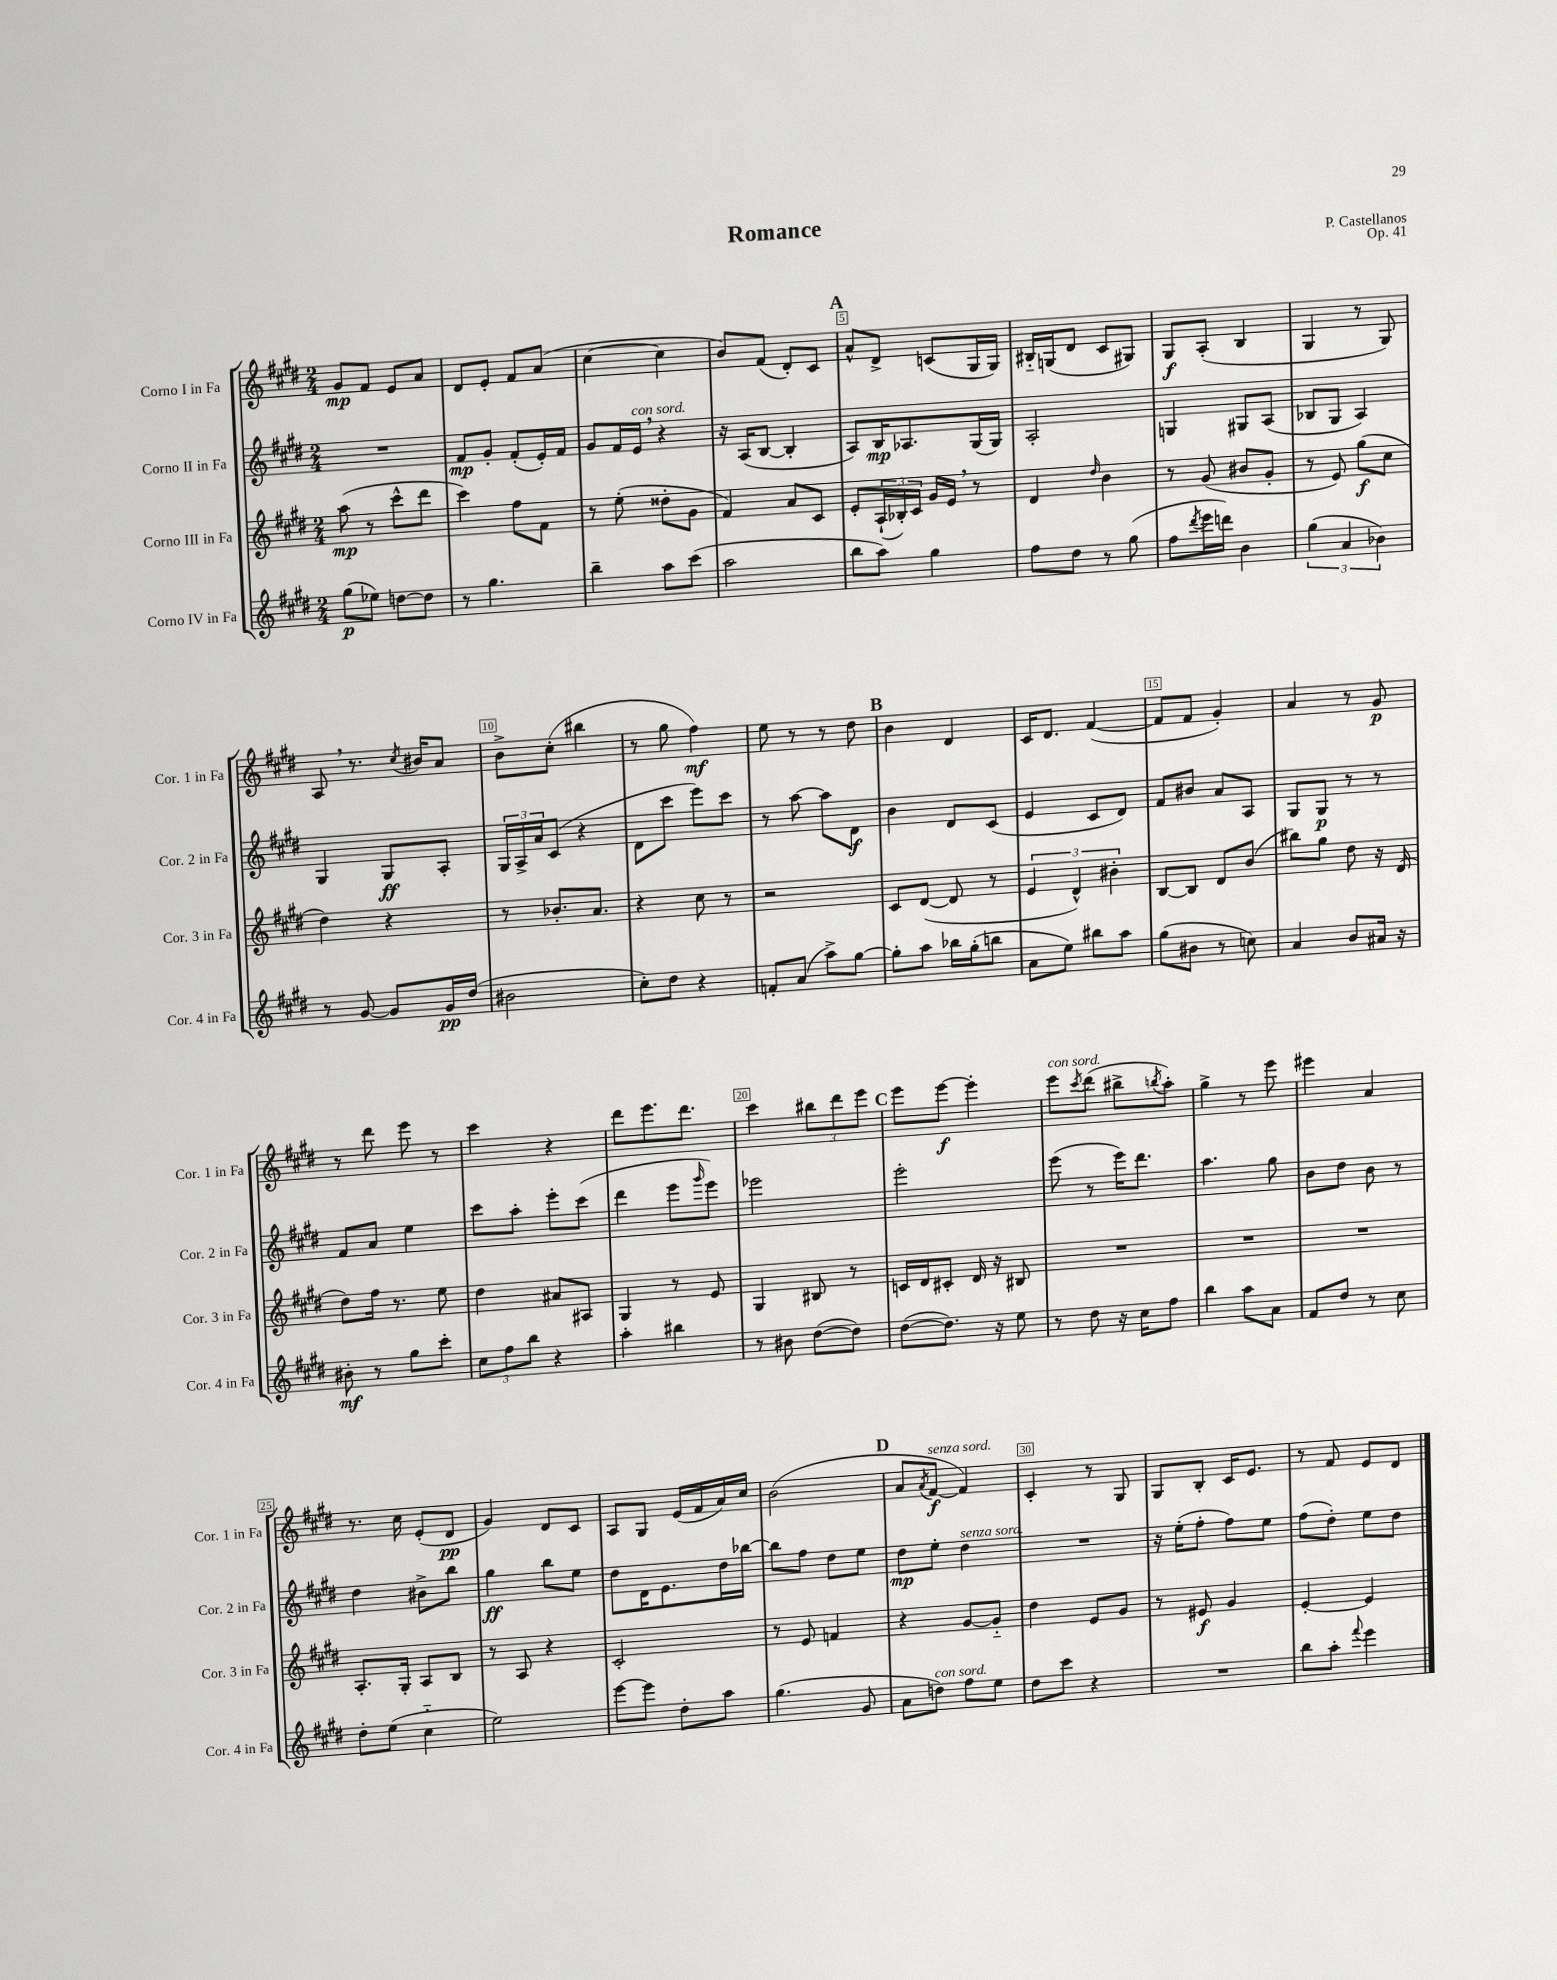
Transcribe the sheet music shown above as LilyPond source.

\header { title = "Romance" composer = "P. Castellanos" opus = "Op. 41" }
<<
\new StaffGroup <<
\new Staff = "s0" \with { instrumentName = "Corno I in Fa" shortInstrumentName = "Cor. 1 in Fa" } {
    \clef treble \key e \major \numericTimeSignature \time 2/4
    gis'8\mp fis'8 e'8 a'8 |
    dis'8 e'8-. fis'8 a'8( |
    cis''4~ cis''4 |
    b'8) fis'8( dis'8-.) cis'8 |
    \mark \markup { \bold "A" } a'8-^ dis'8-> c'8( gis16 gis16) |
    bis16-_ g16( dis'8 cis'8 gis8) |
    gis8\f a8-.( b4 |
    gis4 r8 gis8) |
    a8 \breathe r8. \acciaccatura { cis''8 } bis'16 a'8 |
    b'8-> cis''8-.( bis''4 |
    r8 gis''8 fis''4\mf) |
    e''8 r8 r8 dis''8 |
    \mark \markup { \bold "B" } b'4 dis'4 |
    cis'16 dis'8. fis'4~( |
    fis'8 fis'8 gis'4-.) |
    a'4 r8 gis'8\p |
    r8 dis'''8 e'''8 r8 |
    cis'''4 r4 |
    dis'''8 e'''8. dis'''8. |
    cis'''4 \tuplet 3/2 { bis''8 dis'''8 e'''8 } |
    \mark \markup { \bold "C" } e'''8 e'''8~\f e'''4-. |
    e'''8^\markup { \italic "con sord." } \acciaccatura { cis'''8 } dis'''8( bis''8-> \acciaccatura { b''8 } a''8-.) |
    gis''4-> r8 e'''8 |
    eis'''4 a'4 |
    r8. cis''16 e'8-.( dis'8\pp |
    gis'4) dis'8 cis'8 |
    a8 gis8 e'16( fis'16 a'16) cis''16 |
    b'2( |
    \mark \markup { \bold "D" } a'8 \acciaccatura { a'8 } fis'8~\f^\markup { \italic "senza sord." } fis'4) |
    cis'4-. r8 gis8 |
    gis8 b8-. cis'16 e'8. |
    r8 fis'8 e'8 dis'8 \bar "|." |
}
\new Staff = "s1" \with { instrumentName = "Corno II in Fa" shortInstrumentName = "Cor. 2 in Fa" } {
    \clef treble \key e \major \numericTimeSignature \time 2/4
    R2 |
    fis'8\mp gis'8-. fis'8-.( e'16-.) fis'16 |
    gis'8 fis'16 e'16^\markup { \italic "con sord." } \breathe r4 |
    r16 a16( b8~ b4-. |
    \mark \markup { \bold "A" } a8) b16\mp aes8. gis16( gis16) |
    a2-. |
    g4 gis8 a8( |
    bes8 gis8 a4) |
    gis4 gis8\ff a8-. |
    \tuplet 3/2 { gis16 a16-> a'16 } cis'8( r4 |
    dis'8 cis'''8 e'''8) cis'''8 |
    r8 a''8~ a''8 dis'8\f |
    \mark \markup { \bold "B" } b'4 dis'8 cis'8( |
    e'4 cis'8 dis'8) |
    fis'8 bis'8 a'8 a8 |
    gis8 gis8\p r8 r8 |
    fis'8 a'8 e''4 |
    cis'''8 a''8-. e'''8-. cis'''8( |
    dis'''4 e'''8 \grace { gis'''16 } e'''8) |
    ees'''2 |
    \mark \markup { \bold "C" } e'''2-. |
    e'''8( r8 e'''16) dis'''8. |
    a''4. gis''8 |
    b'8 dis''8 b'8 r8 |
    dis''4 bis'8-> b''8 |
    gis''4\ff b''8 e''8 |
    dis''8 dis'16 e'8. dis''16 bes''16~ |
    bes''8 fis''8 dis''8 e''8 |
    \mark \markup { \bold "D" } dis''8\mp e''8-. dis''4^\markup { \italic "senza sord." } |
    R2 |
    r16 e''16-.( fis''8-. fis''8) e''8 |
    fis''8( dis''8-.) e''8 dis''8 \bar "|." |
}
\new Staff = "s2" \with { instrumentName = "Corno III in Fa" shortInstrumentName = "Cor. 3 in Fa" } {
    \clef treble \key e \major \numericTimeSignature \time 2/4
    a''8\mp( r8 cis'''8-^ dis'''8 |
    cis'''4) fis''8 fis'8 |
    r8 e''8-.( disis''8-. gis'8 |
    fis'4) a'8 cis'8 |
    \mark \markup { \bold "A" } e'8-. \tuplet 3/2 { a16-!( bes16-.) cis'16 } gis'16 e'16 \breathe r8 |
    dis'4 \grace { dis''16 } b'4 |
    r8 gis'8( bis'8 gis'8-. |
    r8 e'8) gis''8\f( cis''8 |
    dis''4) r4 |
    r8 bes'8.-. a'8. |
    r4 cis''8 r8 |
    r2 |
    \mark \markup { \bold "B" } cis'8 dis'8~( dis'8 r8 |
    \tuplet 3/2 { e'4 dis'4-^) bis'4-. } |
    b8~ b8 dis'8 b'8( |
    bis''8) gis''8 dis''8 r16 dis'16( |
    dis''8) fis''16 r8. e''8 |
    dis''4 ais'8 ais8 |
    gis4 r8 e'8 |
    gis4 bis8 r8 |
    \mark \markup { \bold "C" } c'16 dis'16 cis'8-. dis'16 r16 bis8 |
    R2 |
    R2 |
    R2 |
    a8.-. gis16-. a8 b8 |
    r8 a8 r4 |
    cis'2-. |
    r8 e'8 f'4 |
    \mark \markup { \bold "D" } r4 gis'8~ gis'8-_ |
    dis''4 e'8 gis'8 |
    r8 eis'8\f gis'4 |
    e'4~-. e'4 \bar "|." |
}
\new Staff = "s3" \with { instrumentName = "Corno IV in Fa" shortInstrumentName = "Cor. 4 in Fa" } {
    \clef treble \key e \major \numericTimeSignature \time 2/4
    gis''8\p( ees''8) d''8~ d''8 |
    r8 gis''4. |
    b''4-- a''8 cis'''8( |
    a''2 |
    \mark \markup { \bold "A" } b''8 a''8) gis''4 |
    fis''8 dis''8 r8 gis''8( |
    fis''8 \acciaccatura { dis'''8 } e'''16 d'''16) b'4 |
    \tuplet 3/2 { gis''4( a'4 bes'4) } |
    r8 gis'8~ gis'8 gis'16\pp dis''16( |
    bis'2 |
    cis''8-.) dis''8 r4 |
    f'8-. a'8( a''8->) gis''8~ |
    \mark \markup { \bold "B" } gis''8-. a''8 bes''16 gis''16-.( b''8 |
    a'8 e''8) bis''8 a''8 |
    gis''8( bis'8 r8 c''8) |
    a'4 b'8 ais'16 r16 |
    bis'8-.\mf r8 gis''8 cis'''8-. |
    \tuplet 3/2 { cis''8 fis''8 b''8 } r4 |
    a''4-. bis''4 |
    r8 bis'8 dis''8~( dis''8) |
    \mark \markup { \bold "C" } dis''8~( dis''8.) r16 e''8 |
    r8 dis''8 r16 cis''16 fis''8 |
    b''4 a''8 a'8 |
    fis'8 dis''8 r8 cis''8 |
    dis''8-. e''8( cis''4-_ |
    e''2) |
    e'''8~ e'''8 dis''8-. a''8 |
    gis''4.( gis'8 |
    \mark \markup { \bold "D" } a'8 d''8^\markup { \italic "con sord." }) fis''8 e''8 |
    dis''8 cis'''8 r4 |
    R2 |
    b''8 a''8-. \appoggiatura { fis'''8 } e'''4 \bar "|." |
}
>>
>>
\layout { \context { \Score \override BarNumber.break-visibility = ##(#f #t #t) barNumberVisibility = #(every-nth-bar-number-visible 5) \override BarNumber.stencil = #(make-stencil-boxer 0.1 0.3 ly:text-interface::print) } }
